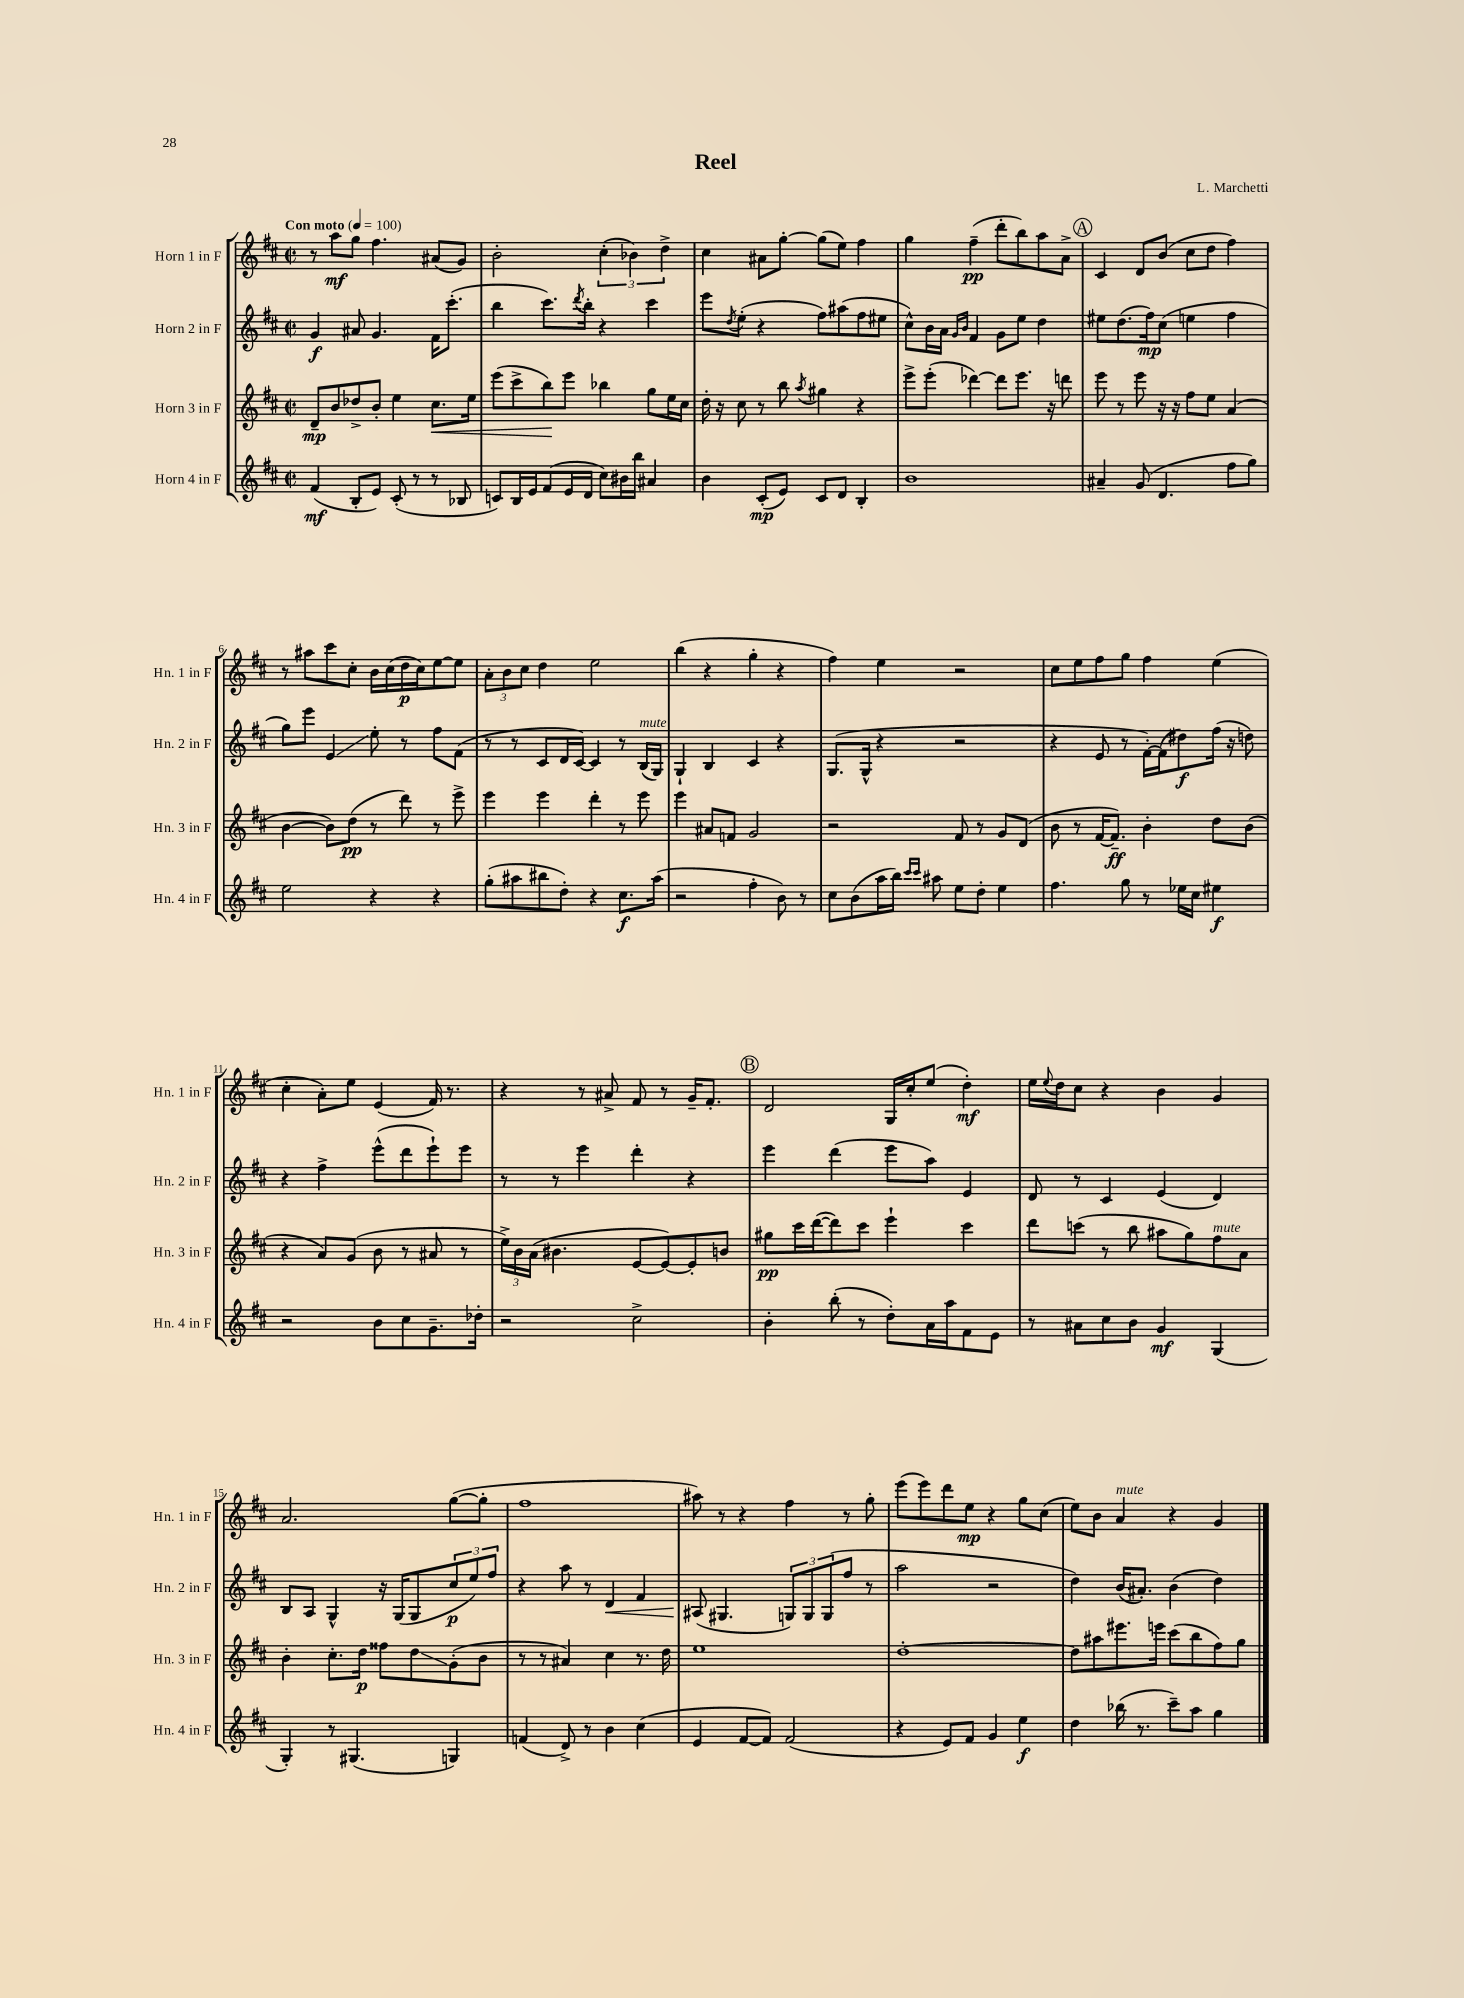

**kern	**kern	**kern	**kern
*staff4	*staff3	*staff2	*staff1
*clefG2	*clefG2	*clefG2	*clefG2
*k[f#c#]	*k[f#c#]	*k[f#c#]	*k[f#c#]
*M2/2	*M2/2	*M2/2	*M2/2
*met(c|)	*met(c|)	*met(c|)	*met(c|)
*MM100	*MM100	*MM100	*MM100
(4f#	8d~	4g	8r
.	8b	.	8aa
8B'	8dd-^	8a#	8gg
8e)	8b'	4.g	4.ff#
(8c#'	4ee	.	.
8r	.	.	.
8r	8.cc#	16f#	(8a#
.	.	(8.ccc#'	.
8B-	.	.	8g)
.	16ee	.	.
=	=	=	=
8c)	(8eee	4bb	2b'
16B	8ccc#^	.	.
16e	.	.	.
(8f#	8bb)	8.ccc#)	.
16e	8eee	.	.
.	.	8qddd	.
16d	.	16bb'	.
8cc#)	4bb-	4r	(6cc#'
16b#	.	.	.
.	.	.	6b-)
16bb	.	.	.
4a#	8gg	4ccc#	.
.	.	.	6dd^
.	16ee	.	.
.	16cc#	.	.
=	=	=	=
4b	16dd'	8eee	4cc#
.	16r	.	.
.	.	8qdd	.
.	8cc#	(8ee'	.
(8c#'	8r	4r	8a#
8e)	8bb	.	[8gg'
.	8qaa	.	.
8c#	4gg#	8ff#)	(8gg]
8d	.	(8aa#	8ee)
4B'	4r	8ff#	4ff#
.	.	8ee#	.
=	=	=	=
1b	8eee^	8cc#^^)	4gg
.	(8eee'	16b	.
.	.	16a	.
.	.	16qqg	.
.	.	16qqb	.
.	[4ddd-)	4f#	(4ff#~
.	8ddd-]	8g	8ddd'
.	8.eee	8ee	8bb)
.	.	4dd	8aa
.	16r	.	.
.	8ddd	.	8a^
=	=	=	=
4a#~	8eee	8ee#	4c#
.	8r	(8.dd	.
(8g	8eee	.	8d
.	.	16ff#)	.
4.d	16r	(8cc#	(8b
.	16r	.	.
.	8ff#	4ee	8cc#
.	8ee	.	8dd
8ff#	(4a	4ff#	4ff#)
8gg)	.	.	.
=	=	=	=
2ee	[4b	8gg)	8r
.	.	8eee	8aa#
.	8b])	4e	8ccc#
.	(8dd	.	8cc#'
4r	8r	8ee'	16b
.	.	.	(16cc#
.	8ddd)	8r	16dd
.	.	.	16cc#)
4r	8r	8ff#	[8ee
.	8eee^	(8f#	8ee]
=	=	=	=
(8gg'	4eee	8r	12a'
.	.	.	12b
8aa#	.	8r	.
.	.	.	12cc#
8bb#	4eee	8c#	4dd
8dd')	.	16d	.
.	.	[16c#)	.
4r	4ddd'	4c#]	2ee
8.cc#	8r	8r	.
.	8eee	(16B	.
(16aa#	.	16G)	.
=	=	=	=
2r	4eee	4G`	(4bb
.	8a#	4B	4r
.	8f	.	.
4ff#'	2g	4c#	4gg'
8b)	.	4r	4r
8r	.	.	.
=	=	=	=
8cc#	2r	(8.G	4ff#)
(8b	.	.	.
.	.	16G^^	.
16aa	.	4r	4ee
16bb)	.	.	.
16qqccc#	.	.	.
16qqccc#	.	.	.
8aa#	.	.	.
8ee	8f#	2r	2r
8dd'	8r	.	.
4ee	8g	.	.
.	(8d	.	.
=	=	=	=
4.ff#	8b	4r	8cc#
.	8r	.	8ee
.	[16f#	8e	8ff#
.	8.f#~])	.	.
8gg	.	8r	8gg
8r	4b'	[16f#')	4ff#
.	.	(16f#]	.
16ee-	.	8dd#)	.
16cc#	.	.	.
4ee#	8dd	(16ff#	(4ee
.	.	16r	.
.	(8b	8dd)	.
=	=	=	=
2r	4r	4r	4cc#'
.	8a)	4ff#^	8a')
.	(8g	.	8ee
8b	8b	(8eee^^	(4e
8cc#	8r	8ddd	.
8.g~	8a#	8eee`)	16f#)
.	.	.	8.r
.	8r	8eee	.
16dd-'	.	.	.
=	=	=	=
2r	24ee^)	8r	4r
.	24b	.	.
.	(24a	.	.
.	4.b#	8r	.
.	.	4eee	8r
.	.	.	8a#^
2cc#^	[8e	4ddd'	8f#
.	8e_)	.	8r
.	8e']	4r	16g~
.	.	.	8.f#'
.	8b	.	.
=	=	=	=
4b'	8gg#	4eee	2d
.	16ccc#	.	.
.	([16ddd	.	.
(8bb'	8ddd])	(4ddd	.
8r	8ccc#	.	.
8dd')	4eee`	8eee	16G
.	.	.	16cc#'
16a	.	8aa)	(8ee
16aa	.	.	.
8f#	4ccc#	4e	4dd')
8e	.	.	.
=	=	=	=
8r	8ddd	8d	16ee
.	.	.	8qqee
.	.	.	16dd
8a#	(8ccc	8r	8cc#
8cc#	8r	4c#	4r
8b	8bb	.	.
4g	8aa#	(4e	4b
.	8gg)	.	.
(4G	8ff#	4d)	4g
.	8a	.	.
=	=	=	=
4G')	4b'	8B	2.a
.	.	8A	.
8r	8.cc#'	4G^^	.
(4.G#	.	.	.
.	16dd	.	.
.	8ff##	16r	.
.	.	(16G	.
.	8dd	8G	.
4G)	(8g'	12cc#	([8gg
.	.	12ee)	.
.	8b	.	8gg']
.	.	12ff#	.
=	=	=	=
(4f	8r	4r	1ff#
.	8r	.	.
8d^)	4a#)	8aa	.
8r	.	8r	.
4b	4cc#	4d	.
(4cc#	8.r	4f#	.
.	16dd	.	.
=	=	=	=
4e	1ee	(8A#	8aa#)
.	.	4.G#	8r
[8f#	.	.	4r
8f#])	.	.	.
(2f#	.	12G)	4ff#
.	.	12G	.
.	.	(12G	.
.	.	8ff#	8r
.	.	8r	8gg'
=	=	=	=
4r	[1dd'	2aa	(8eee
.	.	.	8eee)
8e)	.	.	8ddd
8f#	.	.	8ee
4g	.	2r	4r
4ee	.	.	8gg
.	.	.	(8cc#
=	=	=	=
4dd	8dd]	4dd)	8ee)
.	8aa#	.	8b
(16bb-	8.eee#	(16b	4a
8.r	.	8.a#')	.
.	16eee	.	.
8ccc#~)	(8ccc#	(4b	4r
8aa	8bb	.	.
4gg	8ff#)	4dd)	4g
.	8gg	.	.
==	==	==	==
*-	*-	*-	*-
